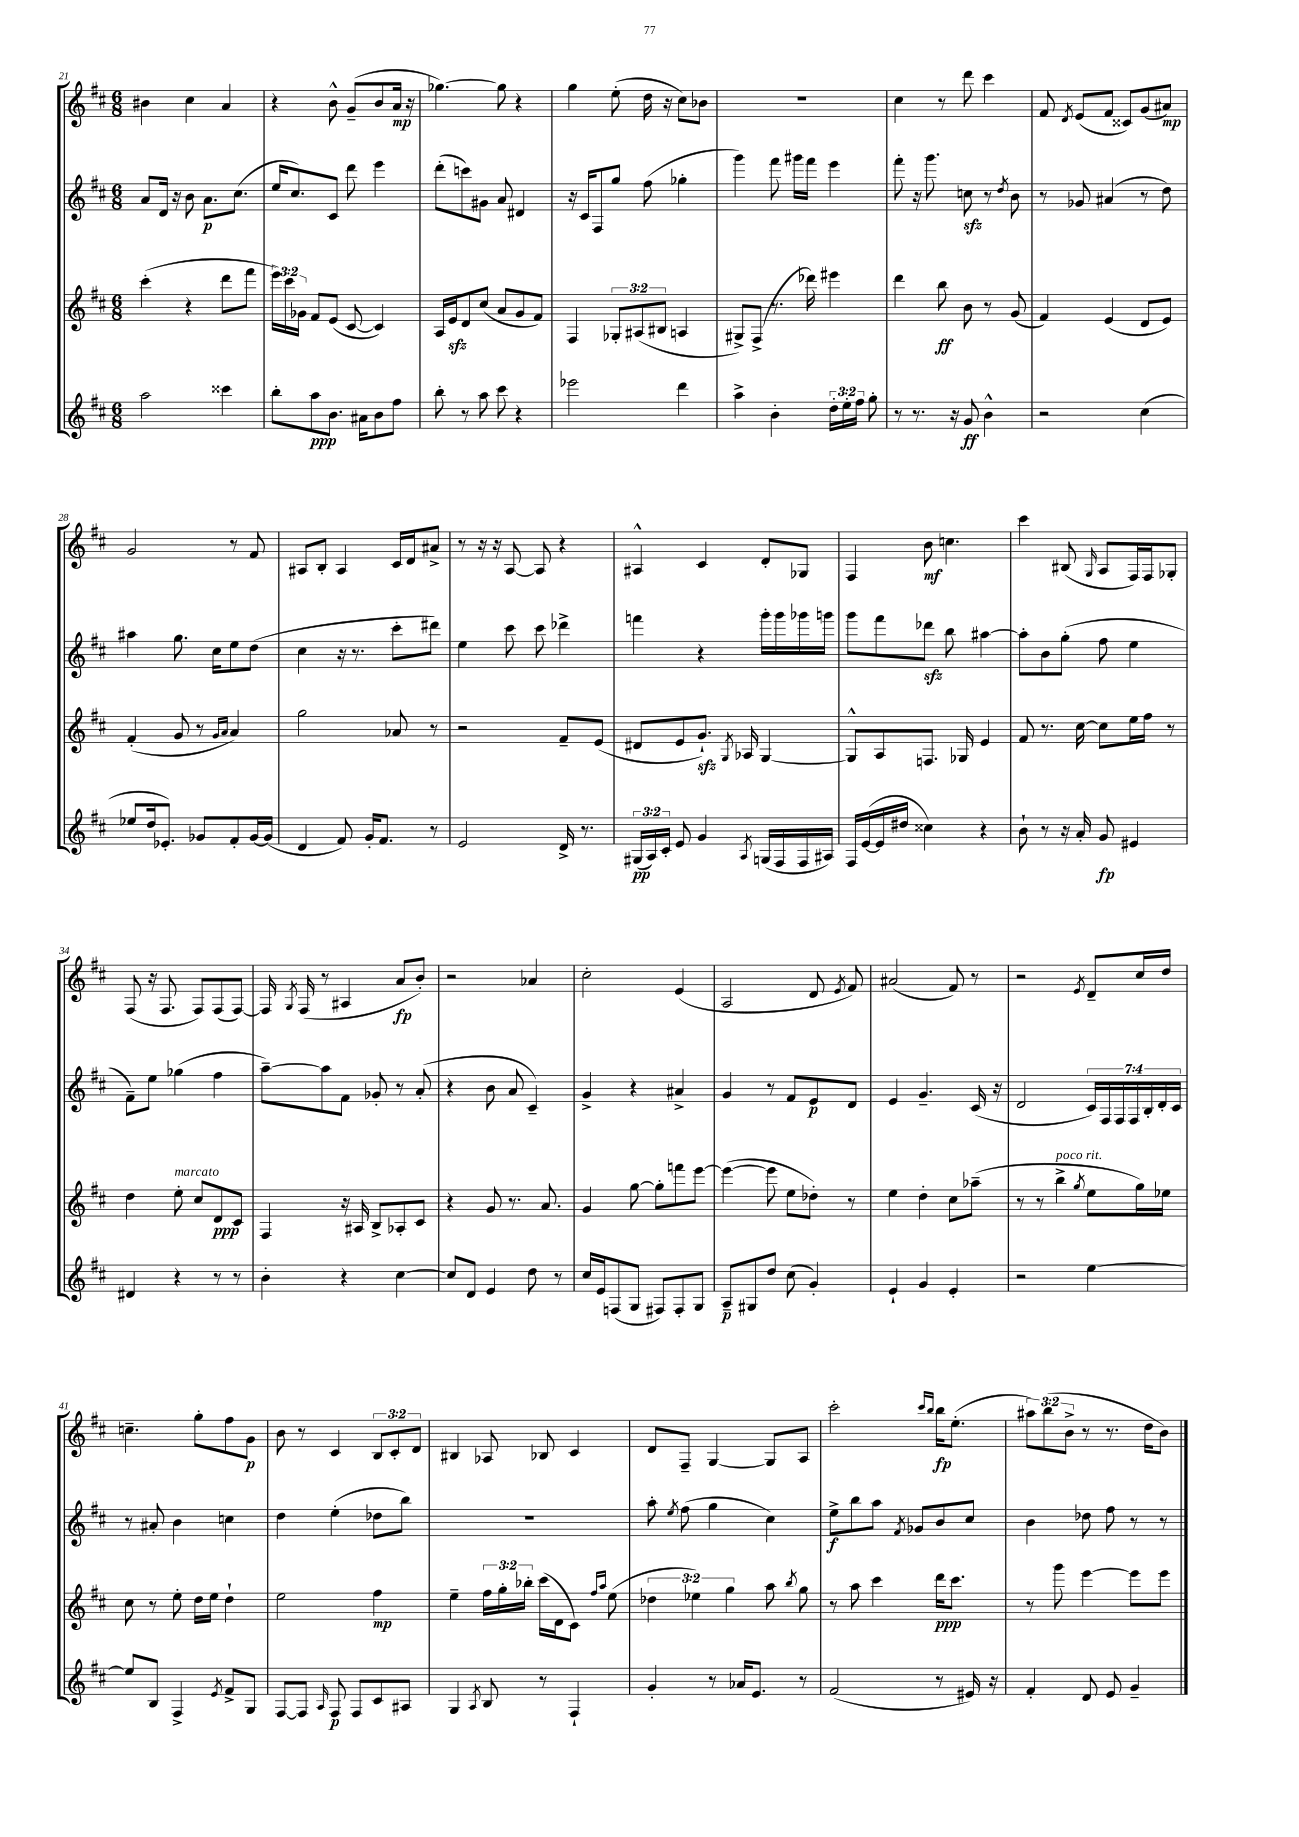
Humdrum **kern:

**kern	**kern	**kern	**kern
*staff4	*staff3	*staff2	*staff1
*clefG2	*clefG2	*clefG2	*clefG2
*k[f#c#]	*k[f#c#]	*k[f#c#]	*k[f#c#]
*M6/8	*M6/8	*M6/8	*M6/8
2aa	(4ccc#'	8a	4b#
.	.	16d	.
.	.	16r	.
.	4r	8b	4cc#
.	.	8.a	.
4ccc##	8ddd	.	4a
.	.	(8.cc#	.
.	8fff#	.	.
=	=	=	=
8bb'	24eee)	16ee	4r
.	24ccc#	.	.
.	.	8.cc#)	.
.	24g-	.	.
8aa	8f#	.	.
8.b	(8e	8c#	8b^^
.	[8c#	8ddd	(8g~
16a#	.	.	.
8b	4c#])	4eee	8b
8ff#	.	.	16a
.	.	.	16r
=	=	=	=
8bb'	16A	(8ddd'	[4.gg-)
.	16e	.	.
8r	8d	8ccc)	.
8aa	(8cc#	8g#	.
8ccc#	8a	8a	8gg-]
4r	8g	4d#	4r
.	8f#)	.	.
=	=	=	=
2eee-	4F#	16r	4gg
.	.	16c#	.
.	.	8F#	.
.	12G-'	8gg	(8ee'
.	(12A#	.	.
.	.	(8ff#	16dd
.	12B#	.	.
.	.	.	16r
4ddd	4A	4gg-'	8cc#)
.	.	.	8b-
=	=	=	=
4aa^	8G#^)	4ggg)	2.r
.	(8F#^	.	.
4b'	8.r	8fff#	.
.	.	16ggg#	.
.	16ddd-)	16fff#	.
24dd'	4eee#	4eee	.
24ee'	.	.	.
24ff#	.	.	.
8gg'	.	.	.
=	=	=	=
8r	4ddd	8fff#'	4cc#
8.r	.	16r	.
.	.	8.ggg	.
.	8bb	.	8r
16r	.	.	.
8g	8b	8cc	8ddd
4b^^	8r	8r	4ccc#
.	.	8qdd	.
.	(8g	8b	.
=	=	=	=
2r	4f#)	8r	8f#
.	.	.	8qd
.	.	8g-	(8e
.	(4e	(4a#	8f#
.	.	.	8c##)
(4cc#	8d	8r	(8g
.	8e)	8dd)	8a#)
=	=	=	=
8ee-	(4f#'	4aa#	2g
16dd	.	.	.
8.e-')	.	.	.
.	8g	8.gg	.
8g-	8r	.	.
.	.	16cc#	.
.	16qqg	.	.
.	16qqa	.	.
8f#'	4a)	8ee	8r
[16g-	.	(8dd	8f#
(16g-]	.	.	.
=	=	=	=
4d	2gg	4cc#	8A#
.	.	.	8B'
8f#)	.	16r	4A#
.	.	8.r	.
16g'	.	.	.
8.f#	.	.	.
.	8a-	8ccc#'	16c#
.	.	.	16d
8r	8r	8ddd#)	8a#^
=	=	=	=
2e	2r	4ee	8r
.	.	.	16r
.	.	.	16r
.	.	8ccc#	[8A
.	.	8ccc#	8A]
16d^	8f#~	4ddd-^	4r
8.r	.	.	.
.	(8e	.	.
=	=	=	=
(24G#	8d#	4fff	4A#^^
24A)	.	.	.
24c#'	.	.	.
8e	8e	.	.
4g	8.g`)	4r	4c#
.	8qG	.	.
.	16A-	.	.
8qA	.	.	.
(16G	[4G	16ggg'	8d'
16F#	.	16ggg	.
16F#	.	16ggg-	8G-
16A#)	.	16ggg	.
=	=	=	=
16F#	8G^^]	8ggg	4F#
([16e	.	.	.
16e]	8A	8fff#	.
16dd#	.	.	.
4cc##)	8.F	8ddd-	8b
.	.	8bb	4.cc
.	16G-	.	.
4r	4e	[4aa#	.
=	=	=	=
8b`	8f#	8aa#']	4ccc#
8r	8.r	8b	.
16r	.	(8gg'	(8B#
16a'	[16cc#	.	.
.	.	.	16qqG
8g	8cc#]	8ff#	8A
4e#	16ee	4ee	16F#)
.	16ff#	.	16F#
.	8r	.	8G-'
=	=	=	=
4d#	4dd	8f#~)	(8F#
.	.	8ee	16r
.	.	.	8.F#
4r	8ee'	(4gg-	.
.	8cc#	.	8F#)
8r	8d	4ff#	(8F#
8r	8c#	.	[8F#)
=	=	=	=
4b'	4F#	[8aa~)	16F#]
.	.	.	8qG
.	.	.	(16F#
.	.	8aa]	8r
4r	16r	8f#	4A#
.	16A#	.	.
.	8B^	8g-'	.
[4cc#	8A-'	8r	8a
.	8c#	(8a'	8b')
=	=	=	=
8cc#]	4r	4r	2r
8d	.	.	.
4e	8g	8b	.
.	8.r	8a	.
8dd	.	4c#~)	4a-
.	8.a	.	.
8r	.	.	.
=	=	=	=
16cc#	4g	4g^	2cc#'
16e	.	.	.
(8F	.	.	.
8G	[8gg	4r	.
8F#)	8gg']	.	.
8F#'	8fff	4a#^	(4e
8G	[8eee	.	.
=	=	=	=
8A~	(4eee_	4g	2A
8G#	.	.	.
8dd	8eee]	8r	.
(8cc#	8ee	8f#	.
4g')	8dd-')	8e	8d
.	.	.	8qe
.	8r	8d	8f#)
=	=	=	=
4e`	4ee	4e	(2a#
4g	4dd'	4.g~	.
4e'	8cc#	.	8f#)
.	(8aa-~	(16c#	8r
.	.	16r	.
=	=	=	=
2r	8r	2d	2r
.	8r	.	.
.	4bb^	.	.
.	8qgg	.	8qe
[4ee	8ee	28c#)	8d~
.	.	28F#	.
.	.	28F#	.
.	.	28F#	.
.	16gg)	.	16cc#
.	.	28B'	.
.	.	28d'	.
.	16ee-	.	16dd
.	.	28c#	.
=	=	=	=
8ee]	8cc#	8r	4.cc~
8B	8r	8a#'	.
4F#^	8ee'	4b	.
.	16dd	.	8gg'
.	16ee	.	.
8qe	.	.	.
8f#^	4dd`	4cc	8ff#
8G	.	.	8g
=	=	=	=
[8F#	2ee	4dd	8b
8F#]	.	.	8r
16qqA	.	.	.
8F#	.	(4ee'	4c#
8F#	.	.	.
8c#	4ff#	8dd-	12B
.	.	.	12c#'
8A#	.	8bb)	.
.	.	.	12d
=	=	=	=
4G	4ee~	2.r	4B#
8qA	.	.	.
8B	24ff#	.	8A-
.	24gg'	.	.
.	24bb-'	.	.
8r	(16ccc#	.	8B-
.	16d	.	.
4F#`	8c#)	.	4c#
.	16qqff#	.	.
.	16qqaa	.	.
.	(8ee	.	.
=	=	=	=
4g'	6dd-	8aa'	8d
.	.	8qee	.
.	.	(8ff#	8F#~
.	6ee-)	.	.
8r	.	4gg	[4G
.	6gg	.	.
16a-	.	.	.
8.e	.	.	.
.	8aa	4cc#)	8G]
.	8qbb	.	.
8r	8gg	.	8A
=	=	=	=
(2f#	8r	8ee^	2ccc#'
.	8aa	8bb	.
.	4ccc#	8aa	.
.	.	8qf#	.
.	.	8g-	.
.	.	.	16qqccc#
.	.	.	16qqbb
8r	16ddd	8b	16bb
.	8.ccc#	.	(8.ee'
16e#)	.	8cc#	.
16r	.	.	.
=	=	=	=
4f#'	8r	4b	12aa#)
.	.	.	(12bb
.	8ggg	.	.
.	.	.	12b^
8d	[4eee	8dd-	8r
8e	.	8ff#	8.r
4g~	8eee]	8r	.
.	.	.	16dd
.	8eee	8r	8b)
==	==	==	==
*-	*-	*-	*-
